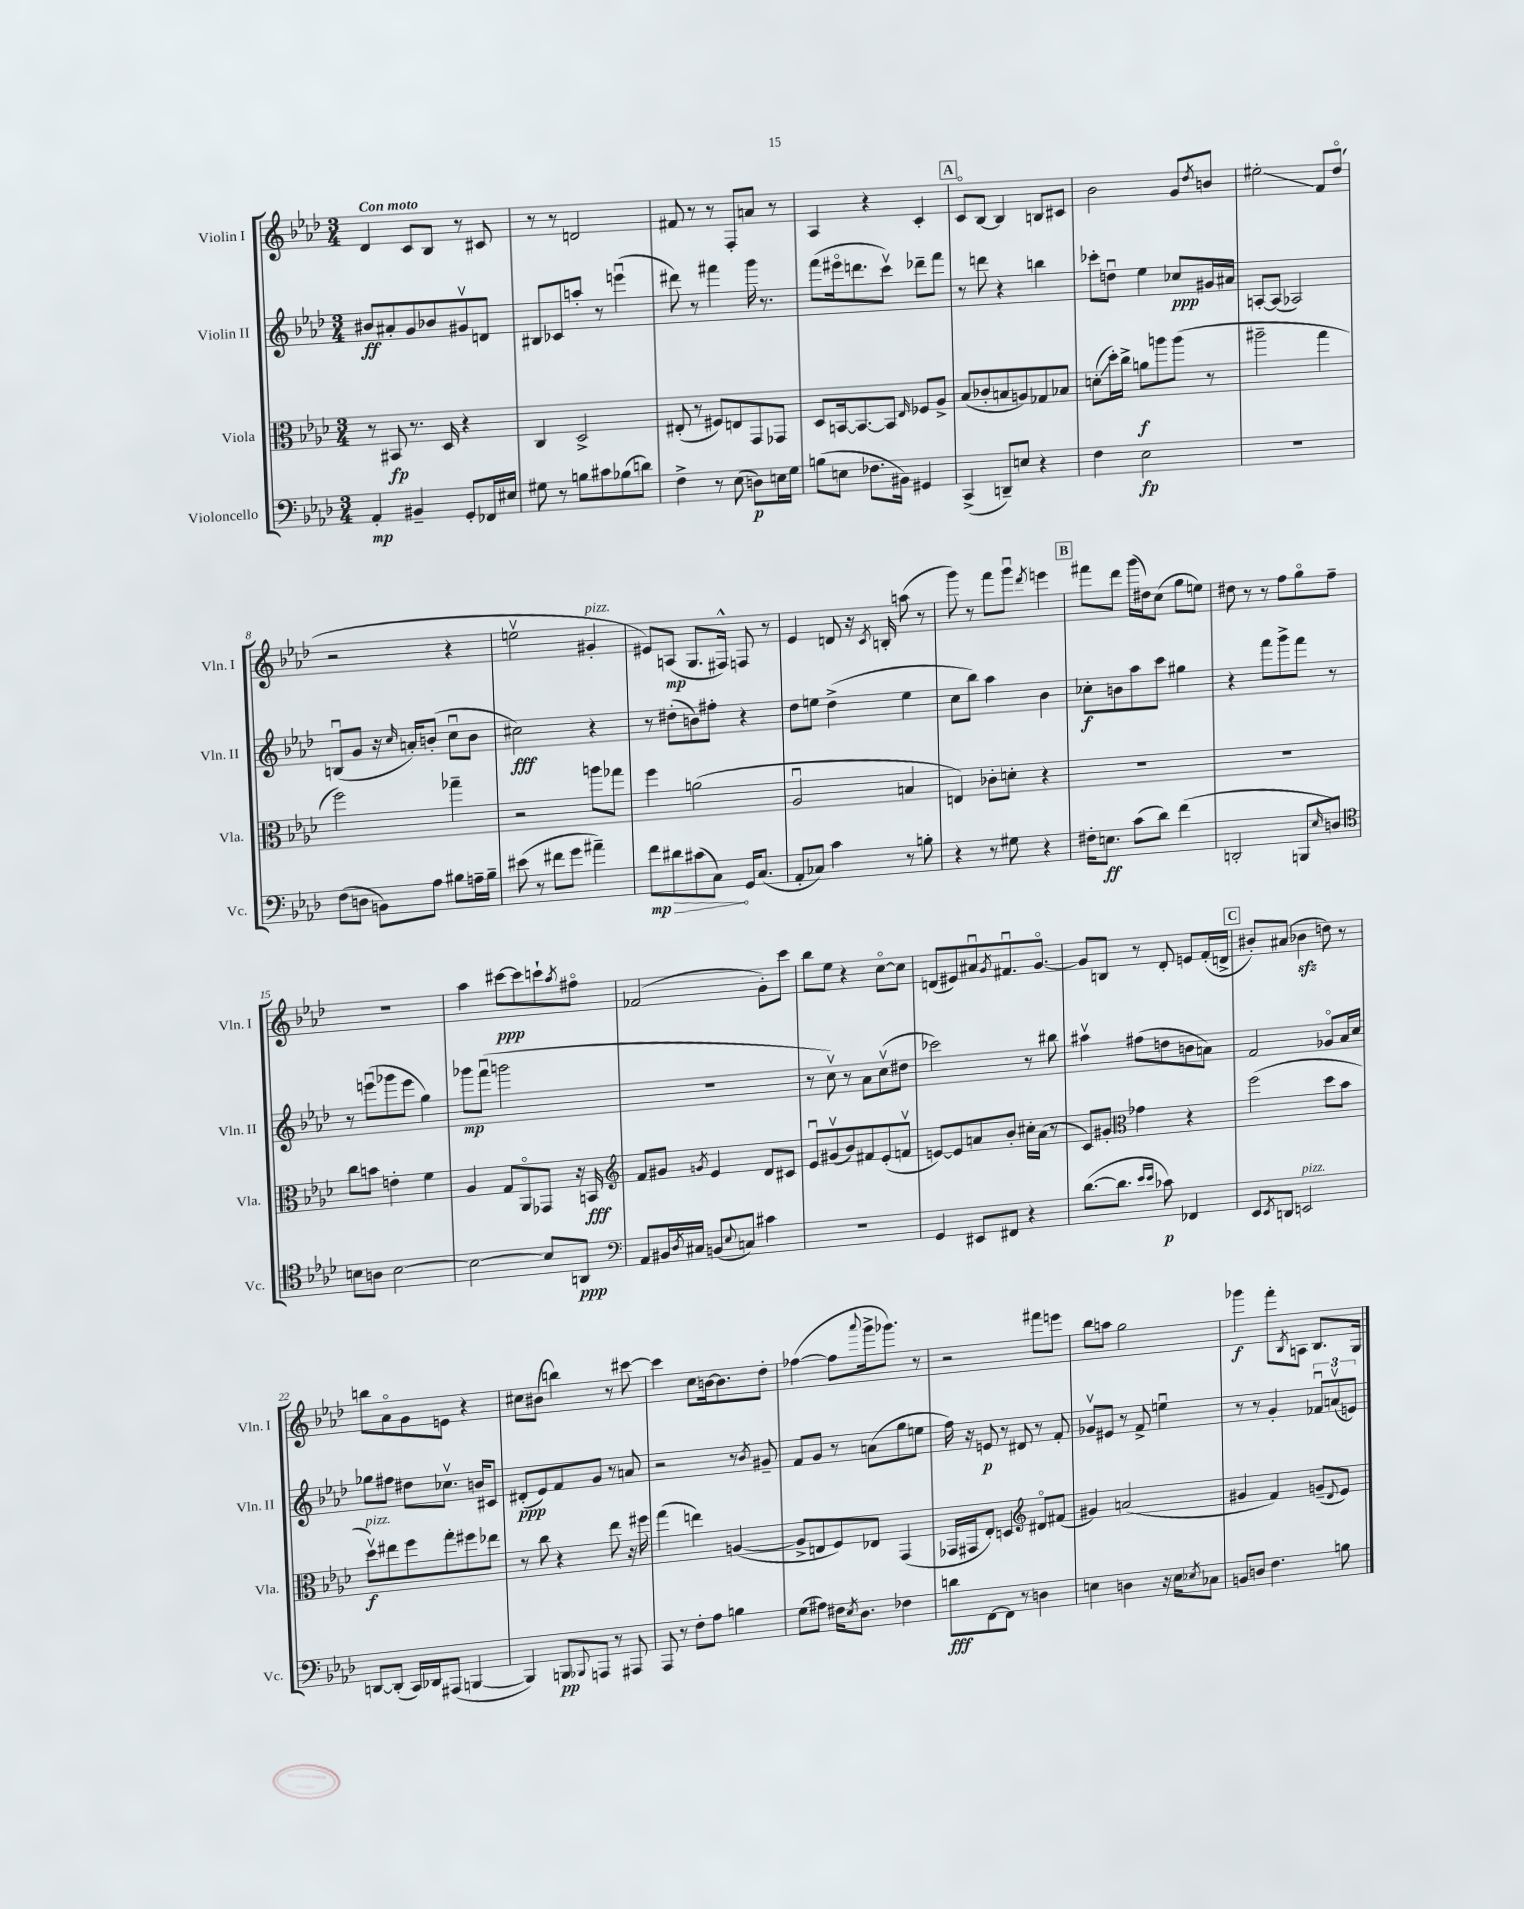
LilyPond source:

<<
\new StaffGroup <<
\new Staff = "s0" \with { instrumentName = "Violin I" shortInstrumentName = "Vln. I" } {
    \clef treble \key aes \major \numericTimeSignature \time 3/4 \tempo "Con moto"
    des'4 c'8 bes8 r8 cis'8 |
    r8 r8 d'2 |
    fis'8 r8 r8 f8-. a'8 r8 |
    aes4 r4 c'4-. |
    \mark \markup { \box "A" } c'8\flageolet bes8~ bes4 b8 cis'8 |
    bes'2 g'8 \acciaccatura { des''8 } b'8 |
    eis''2-.\glissando f'8 des''8\flageolet( |
    r2 r4 |
    e''2\upbow gis'4-.^\markup { \italic "pizz." } |
    eis'8) a8\mp( g8. fis16-^) f8 r8 |
    ees'4 d'8 r16 \acciaccatura { c'8 } b16-. a''8( r8 |
    g'''8) r8 f'''8 g'''8\downbow \acciaccatura { des'''8 } e'''4 |
    \mark \markup { \box "B" } fis'''8 des'''8 g'''16( dis''16) c''8( g''8 e''8) |
    dis''8 r8 r8 f''8 g''8\flageolet f''8-- |
    R2. |
    aes''4 cis'''8~\ppp cis'''8 c'''8-! \acciaccatura { aes''8 } fis''8\flageolet |
    fes'2( g'8-.) c'''8 |
    bes''8 ees''8 r4 c''8~\flageolet c''8 |
    d'8( eis'8) ais'8\downbow \acciaccatura { g'8 } fis'8.\downbow g'8.~\flageolet |
    g'8 b8 r8 des'8-. e'8 f'16-.( d'16-> |
    \mark \markup { \box "C" } bis'8-.) ais'8( bes'4\sfz d''8) r8 |
    b''8 aes'8\flageolet g'8 e'8 r4 |
    cis''8 bis'8( b''4) r8 cis'''8~ |
    cis'''4 c''8 b'16~ b'8. des''8-. |
    fes''4~( fes''8 \appoggiatura { aes'''8 } g'''16-> ges'''8.) r8 |
    r2 fis'''8 e'''8 |
    bes''8 a''8 g''2 |
    ges'''4\f f'''8-. \acciaccatura { bes8 } a8 bes8. g16 \bar "|." |
}
\new Staff = "s1" \with { instrumentName = "Violin II" shortInstrumentName = "Vln. II" } {
    \clef treble \key aes \major \numericTimeSignature \time 3/4
    bis'8\ff ais'8-. g'8 bes'8 gis'8\upbow d'8 |
    bis8 ces'8 a''8-. r8 e'''4\downbow( |
    dis'''8) r8 fis'''4 g'''16 r8. |
    f'''8( eis'''16\flageolet d'''8. c'''8\upbow) des'''8-- f'''8 |
    \mark \markup { \box "A" } r8 d'''8 r4 b''4 |
    ces'''8-. d''8\downbow ees''4 ces''8\ppp gis'16 ais'16 |
    a8~-. a8( aes2) |
    b8\downbow( g'8 r16 \grace { c''16 } a'16-.) b'8-.( c''8\downbow b'8 |
    cis''2\fff) r4 |
    r8 dis''8-.( b'8) fis''8-. r4 |
    des''8 e''8 des''4->( e''4 |
    c''8 bes''8) aes''4 bes'4 |
    \mark \markup { \box "B" } ces''8-.\f b'8 aes''8 c'''8 gis''4 |
    r4 f'''8 g'''8-> f'''8 r8 |
    r8 e'''8\downbow( ges'''8 e'''8 g''4) |
    ges'''8\mp f'''8\downbow( g'''2 |
    R2. |
    r8 c''8\upbow) r8 aes'8 c''8\upbow( dis''8 |
    ces'''2) r8 bis''8 |
    ais''4\upbow fis''8( d''8 b'8 a'8) |
    \mark \markup { \box "C" } f'2 ges'8\flageolet aes'16 c''16 |
    ges''8 fis''8 dis''8 ces''8.\upbow b'16 cis'8 |
    dis'8-.\ppp( ees'8) f'8 g'8 r8 a'8 |
    r2 r8 \acciaccatura { bes'8 } gis'8-- |
    f'8 g'8 r8 a'8( g''8 e''8 |
    f''16) r16 e'8\p r8 dis'8 r8 f'8-. |
    ges'8\upbow eis'8 r8 f'8-> e''4\downbow |
    r8 r8 g'4-. \tuplet 3/2 { fes'8\downbow a'8\upbow( e'8) } \bar "|." |
}
\new Staff = "s2" \with { instrumentName = "Viola" shortInstrumentName = "Vla." } {
    \clef alto \key aes \major \numericTimeSignature \time 3/4
    r8 bis,8\fp r8. des16 r4 |
    c4 des2-> |
    eis8-.( r8 fis8) e8 g,8 ges,8 |
    des8 b,16~ b,8.~ b,8 \grace { ees16 } fes8 aes8-> |
    \mark \markup { \box "A" } bes8( ces'8-. b8 a8) ges8 bes8 |
    d'8-.\glissando( des''16-.) c''16-> a'8\f a''8 a''8( r8 |
    ais''2-- g''4 |
    f''2) ges''4-- |
    r2 a''8 ges''8 |
    f''4 a'2( |
    aes2\downbow b4 |
    e4) ces'8-. d'8-. r4 |
    \mark \markup { \box "B" } R2. |
    R2. |
    c''8 b'8 e'4-. f'4 |
    aes4 g8 aes,8\flageolet ges,8 r16 b,16\fff |
    \clef treble f'8 gis'8 \acciaccatura { g'8 } ees'4 des'8 cis'8 |
    ees'8\downbow gis'8\upbow( bes'8) fis'8 ees'8-.( f'8\upbow |
    e'8~) e'8 a'8 bes'8-. cis''16-. a'16( r8 |
    c'8) gis'8-. \clef alto ges'4 r4 |
    \mark \markup { \box "C" } f''2( des''8 bes'8 |
    des''8\upbow\f^\markup { \italic "pizz." }) eis''8 f''8 g''8-. fis''8 ees''8 |
    r8 c''8 r4 ees''8 r16 fis''16 |
    g''4( e''4) a4~( |
    a8-> e8 f8) ees8 g,4( |
    ges,16 gis,16 ees8-.) d4 \clef treble dis'8\flageolet fis'8( |
    gis'4) a'2( |
    gis'4 f'4) g'8--( \appoggiatura { des'8 } ees'8) \bar "|." |
}
\new Staff = "s3" \with { instrumentName = "Violoncello" shortInstrumentName = "Vc." } {
    \clef bass \key aes \major \numericTimeSignature \time 3/4
    aes,4-.\mp bis,4-- g,8-. fes,16 eis16 |
    gis8 r8 b8 cis'8 bes8( d'8) |
    f4-> r8 ees8( d8\p) e16 g16 |
    b8( e8 fes8. bis,16) gis,4 |
    \mark \markup { \box "A" } c,4->( d,8--) e8 r4 |
    f4 ees2\fp |
    R2. |
    f8( d8 b,8) aes8 bis8 a16-- bis16-- |
    eis'8( r8 fis'8 g'8 ais'4--) |
    f'8\mp \once \override Hairpin.circled-tip = ##t dis'8\> cis'8( c8\!) g,16 c8.( |
    aes,8-. ces8) c'4 r8 b8-. |
    r4 r8 gis8 r4 |
    \mark \markup { \box "B" } fis16-. e8.\ff c'8( des'8) f'4( |
    d,2-. b,,8 \grace { ees16 } d8) |
    \clef tenor b8 a8 b2~ |
    b2~ b8 a,8\ppp |
    \clef bass aes,8 bis,16 \acciaccatura { des8 } cis16 b,8( \appoggiatura { ees8 } c8) cis'4 |
    R2. |
    g,4 eis,8 fis,8 r4 |
    des'8.~( des'8. \grace { ees'16 ees'16 } ces'8\p) fes,4 |
    \mark \markup { \box "C" } ees,8 \acciaccatura { ees,8 } d,8 e,2^\markup { \italic "pizz." } |
    d,8~ d,8-.( c,16) des,16 ais,,8( b,,4~ |
    b,,4) b,,8\pp \appoggiatura { bes,,8 } a,,8 r8 ais,,8 |
    aes,,8 r8 f8-. aes8 b4 |
    g8( ais8) fis16 \acciaccatura { ees8 } des8. fes4 |
    d'8\fff f,8~ f,8 r8 d4 |
    e4 d4 r16 e16 \acciaccatura { ees8 } ces8 |
    b,8 d8 f4. b8 \bar "|." |
}
>>
>>
